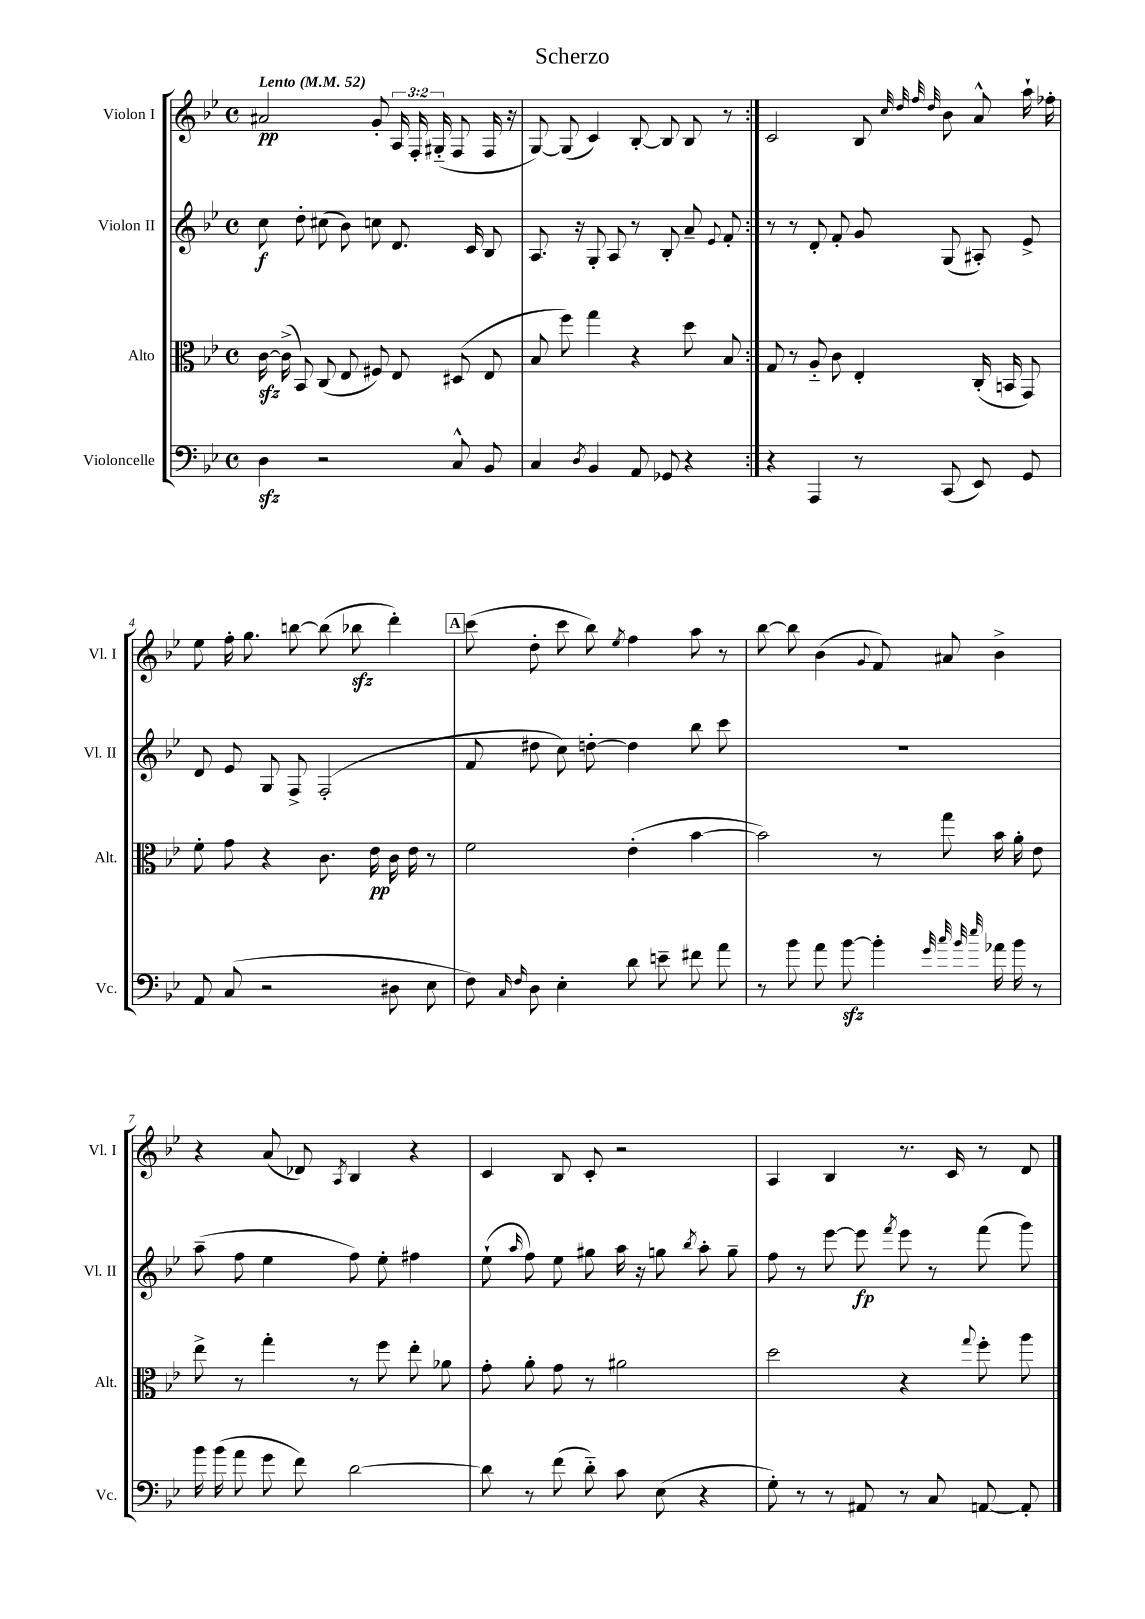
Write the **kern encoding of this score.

**kern	**kern	**kern	**kern
*staff4	*staff3	*staff2	*staff1
*clefF4	*clefC3	*clefG2	*clefG2
*k[b-e-]	*k[b-e-]	*k[b-e-]	*k[b-e-]
*M4/4	*M4/4	*M4/4	*M4/4
*met(c)	*met(c)	*met(c)	*met(c)
*MM52	*MM52	*MM52	*MM52
4D	[16c	8cc	2a#
.	(16c^]	.	.
.	8BB-)	8dd'	.
2r	(8C	(8cc#	.
.	8E-	8b-)	.
.	8F#)	8cc	8g'
.	8E-	8.d	24A
.	.	.	24F'
.	.	.	(24G#'~
8C^^	(8D#	.	8F
.	.	16c	.
8BB-	8E-	8B-	16F
.	.	.	16r
=	=	=	=
4C	8B-	8.A	[8G)
.	8ff)	.	(8G]
.	.	16r	.
8qD	.	.	.
4BB-	4gg	8G'	4c)
.	.	8A	.
8AA	4r	8r	[8B-'
8GG-	.	8B-'	8B-]
4r	8dd	8a~	8B-
.	.	8qqe-	.
.	8B-	8f'	8r
=:|!	=:|!	=:|!	=:|!
4r	8G	8r	2c
.	8r	8r	.
4AAA	8A'~	8d'	.
.	8c	8f'	.
8r	4E-'	8g	8B-
.	.	.	32qqcc
.	.	.	32qqdd
.	.	.	32qqff
.	.	.	32qqdd
(8CC	.	(8G	8b-
8EE-)	(16C'	8A#')	8a^^
.	16BB	.	.
8GG	8GG)	8e-^	16aa`
.	.	.	16ff-'
=	=	=	=
8AA	8f'	8d	8ee-
(8C	8g	8e-	16ff'
.	.	.	8.gg
2r	4r	8G	.
.	.	8F^	[8bb
.	8.c	(2F'	(8bb]
.	.	.	8bb-
.	16e-	.	.
8D#	16c	.	4ddd')
.	16e-	.	.
8E-	8r	.	.
=	=	=	=
8F)	2f	8f	(8ccc
16qqC	.	.	.
16qqF	.	.	.
8D	.	8dd#	8dd'
4E-'	.	8cc)	8ccc
.	.	[8dd'	8bb-)
.	.	.	8qee-
8d	(4e-'	4dd]	4ff
8e~	.	.	.
8f#	[4b-	8bb-	8aa
8a	.	8ccc	8r
=	=	=	=
8r	2b-])	1r	[8bb-
8b-	.	.	8bb-]
8a	.	.	(4b-
[8b-	.	.	.
.	.	.	8qqg
4b-']	8r	.	8f)
.	8gg	.	8a#
32qqg	.	.	.
32qqcc	.	.	.
32qqb-	.	.	.
32qqee-	.	.	.
16a-	16b-	.	4b-^
16b-	16a'	.	.
8r	8e-	.	.
=	=	=	=
16b-	8ee-^	(8aa~	4r
(16b-	.	.	.
8a	8r	8ff	.
8g	4gg'	4ee-	(8a
8f)	.	.	8d-)
.	.	.	8qA
[2d	8r	8ff)	4B-
.	8ff	8ee-'	.
.	8ee-'	4ff#	4r
.	8a-	.	.
=	=	=	=
8d]	8g'	(8ee-`	4c
.	.	16qqaa	.
8r	8a'	8ff)	.
(8f	8g	8ee-	8B-
8d'~)	8r	8gg#	8c'
8c	2a#	16aa	2r
.	.	16r	.
(8E-	.	8gg	.
.	.	8qbb-	.
4r	.	8aa'	.
.	.	8gg~	.
=	=	=	=
8G')	2dd	8ff	4A
8r	.	8r	.
8r	.	[8eee-	4B-
8AA#	.	8eee-]	.
.	.	8qfff	.
8r	4r	8eee-	8.r
8C	.	8r	.
.	.	.	16c
.	8qqgg	.	.
[8AA	8ff'	(8fff	8r
8AA']	8aa	8ggg)	8d
==	==	==	==
*-	*-	*-	*-
